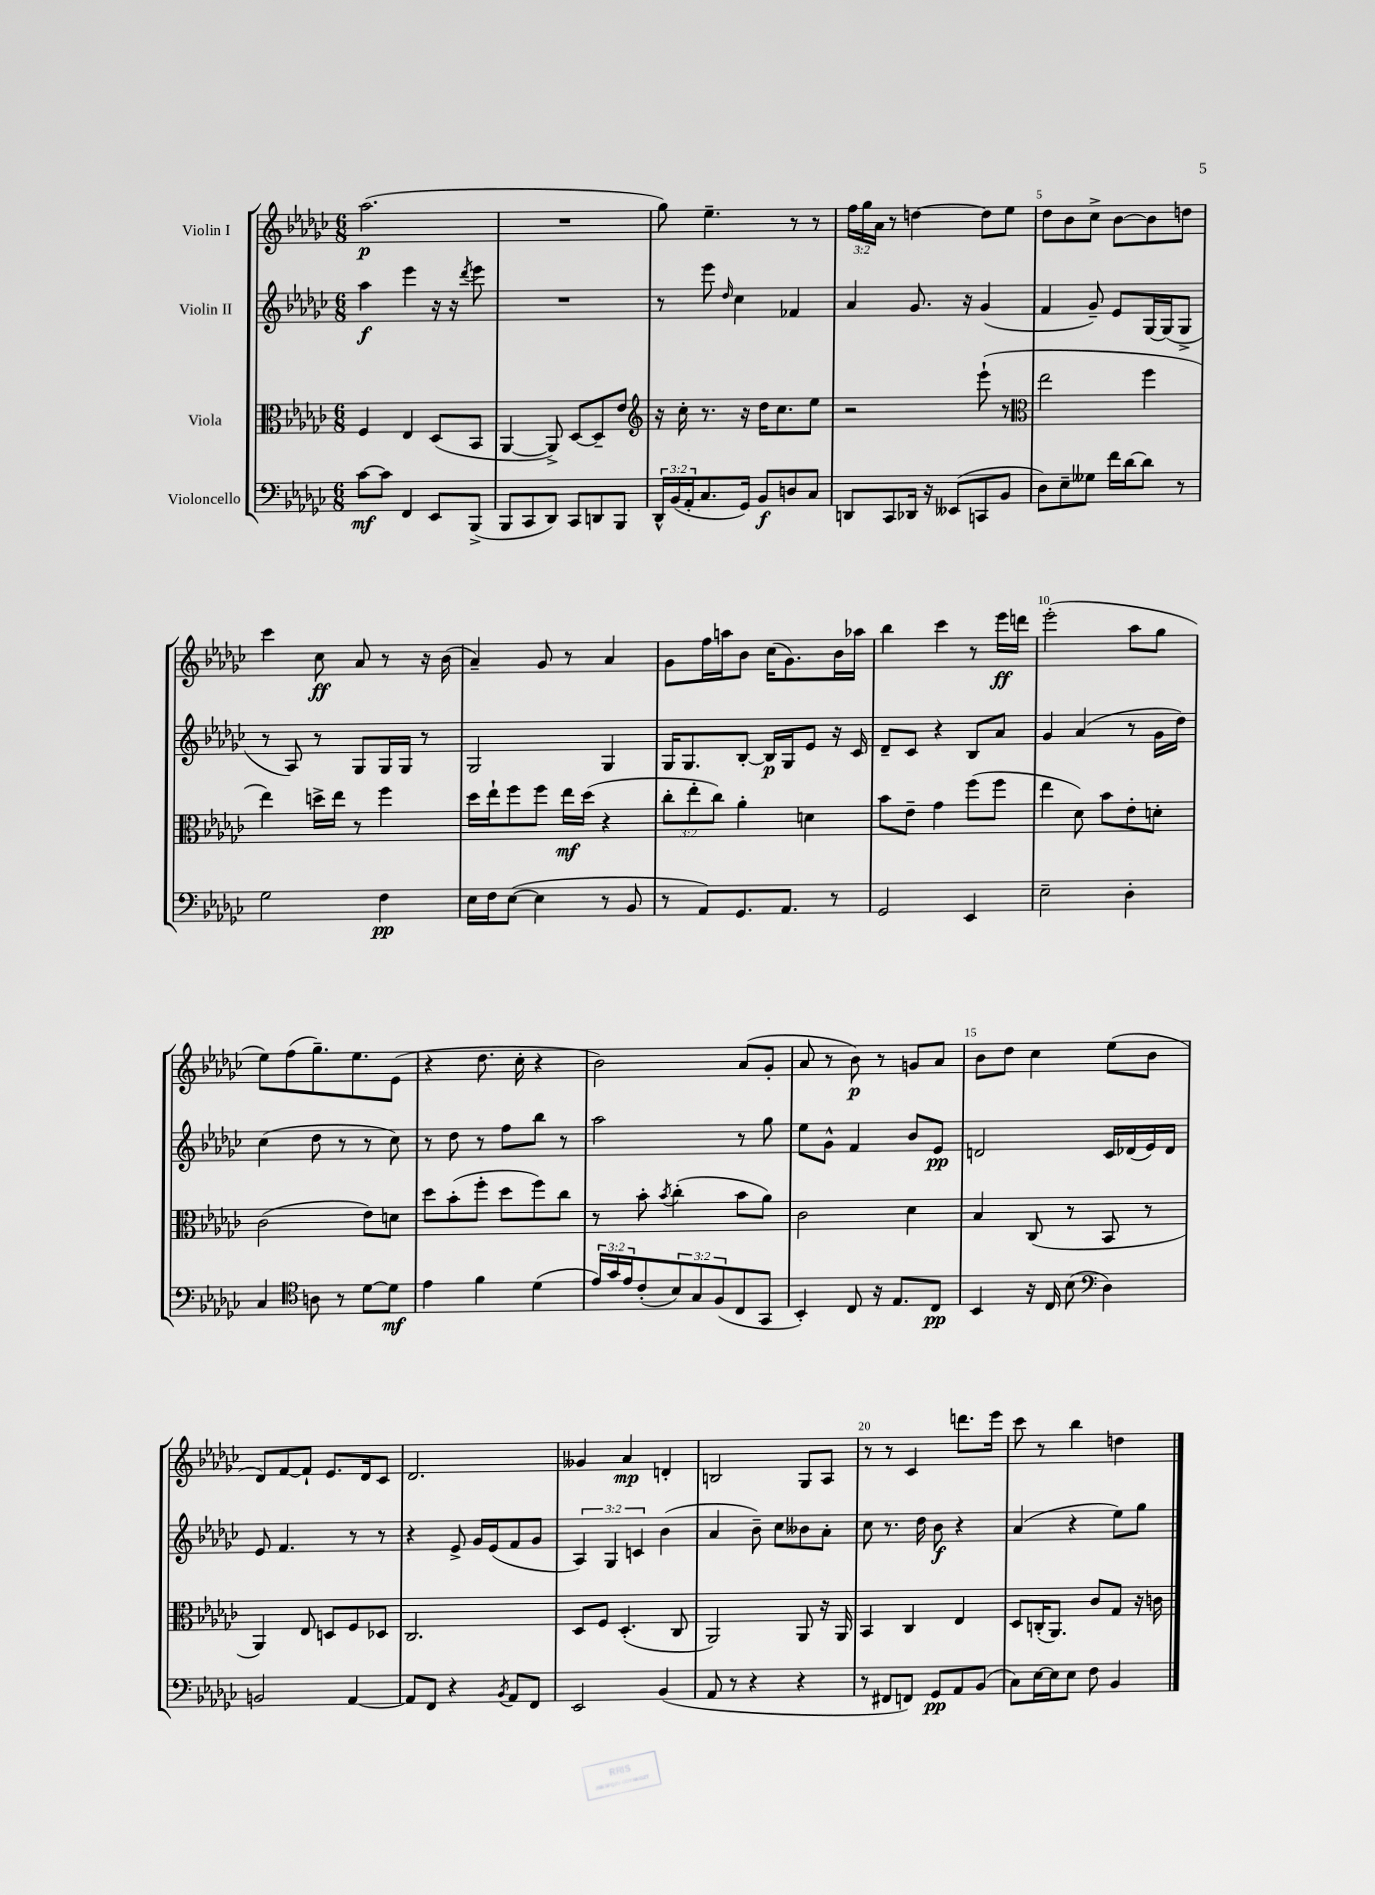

**kern	**dynam	**kern	**dynam	**kern	**dynam	**kern	**dynam
*part4	*part4	*part3	*part3	*part2	*part2	*part1	*part1
*staff4	*staff4	*staff3	*staff3	*staff2	*staff2	*staff1	*staff1
*I"Violoncello	*	*I"Viola	*	*I"Violin II	*	*I"Violin I	*
*clefF4	*	*clefC3	*	*clefG2	*	*clefG2	*
*k[b-e-a-d-g-c-]	*	*k[b-e-a-d-g-c-]	*	*k[b-e-a-d-g-c-]	*	*k[b-e-a-d-g-c-]	*
*M6/8	*	*M6/8	*	*M6/8	*	*M6/8	*
=1	=1	=1	=1	=1	=1	=1	=1
[8c-\L	mf	4F/	.	4aa-\	f	(2.aa-\	p
8c-\J]	.	.	.	.	.	.	.
4FF/	.	4E-/	.	4eee-\	.	.	.
8EE-/L	.	(8D-/L	.	16r	.	.	.
.	.	.	.	16r	.	.	.
.	.	.	.	8qddd-/	.	.	.
(8BBB-^/J	.	8BB-/J	.	8eee-\	.	.	.
=2	=2	=2	=2	=2	=2	=2	=2
8BBB-/L	.	[4AA-/	.	2.r	.	2.r	.
8CC-/	.	.	.	.	.	.	.
8DD-/J)	.	8AA-^/])	.	.	.	.	.
8CC-/L	.	[8D-/L	.	.	.	.	.
8DDn/	.	8D-~/]	.	.	.	.	.
8BBB-/J	.	8e-/J	.	.	.	.	.
=3	=3	=3	=3	=3	=3	=3	=3
*	*	*clefG2	*	*	*	*	*
24DD-^^/LL	.	16r	.	8r	.	8gg-\)	.
(24BB-/	.	.	.	.	.	.	.
.	.	16cc-'\	.	.	.	.	.
24AA-'/J	.	.	.	.	.	.	.
8.C-/	.	8.r	.	8eee-\	.	4.ee-~\	.
.	.	.	.	16qqdd-/	.	.	.
.	.	.	.	4cc-\	.	.	.
16GG-/Jk)	.	16r	.	.	.	.	.
8BB-/L	f	16dd-\KL	.	.	.	.	.
.	.	8.cc-\	.	.	.	.	.
8Dn/	.	.	.	4f-X/	.	8r	.
8C-/J	.	8ee-\J	.	.	.	8r	.
=4	=4	=4	=4	=4	=4	=4	=4
8DDn/L	.	2r	.	4a-/	.	24ff\LL	.
.	.	.	.	.	.	24gg-\	.
.	.	.	.	.	.	24a-\JJ	.
8CC-/	.	.	.	.	.	8r	.
16DD-X/Jk	.	.	.	8.g-/	.	[4ddn\	.
16r	.	.	.	.	.	.	.
(8EE--X/L	.	.	.	.	.	.	.
.	.	.	.	16r	.	.	.
8CCn/	.	(8eee-`\	.	(4g-/	.	8dd\L]	.
8BB-/J	.	8r	.	.	.	8ee-\J	.
=5	=5	=5	=5	=5	=5	=5	=5
*	*	*clefC3	*	*	*	*	*
8D-\L)	.	2ee-\	.	4f/	.	8dd-\L	.
8E-~\	.	.	.	.	.	8b-\	.
8G--X\J	.	.	.	8g-~/)	.	8cc-^\J	.
16f\LL	.	.	.	8e-/L	.	[8b-\L	.
[16d-\J	.	.	.	.	.	.	.
8d-\J]	.	4ff\	.	[16G-/L	.	8b-\]	.
.	.	.	.	(16G-/J]	.	.	.
8r	.	.	.	8G-^/J	.	8ddn\J	.
!!LO:LB:g=z
=6	=6	=6	=6	=6	=6	=6	=6
2G-\	.	4ee-\)	.	8r	.	4ccc-\	.
.	.	.	.	8A-/)	.	.	.
.	.	16ddn^\LL	.	8r	.	8cc-\	ff
.	.	16ee-\JJ	.	.	.	.	.
.	.	8r	.	8G-/L	.	8a-/	.
4F\	pp	4ff\	.	16G-/L	.	8r	.
.	.	.	.	16G-/JJ	.	.	.
.	.	.	.	8r	.	16r	.
.	.	.	.	.	.	(16b-\	.
=7	=7	=7	=7	=7	=7	=7	=7
16E-\LL	.	16dd-\LL	.	2G-/	.	4a-~/)	.
16F\J	.	16ee-`\J	.	.	.	.	.
([8E-\J	.	8ff\	.	.	.	.	.
4E-\]	.	8ff\J	.	.	.	8g-/	.
.	.	16ee-\LL	mf	.	.	8r	.
.	.	(16dd-\JJ	.	.	.	.	.
8r	.	4r	.	4G-/	.	4a-/	.
8BB-/	.	.	.	.	.	.	.
=8	=8	=8	=8	=8	=8	=8	=8
8r	.	12cc-'\L	.	16G-/KL	.	8g-\L	.
.	.	.	.	8.G-/	.	.	.
.	.	12ee-'\	.	.	.	.	.
8AA-/L)	.	.	.	.	.	16ff\L	.
.	.	12cc-\J)	.	.	.	.	.
.	.	.	.	.	.	16aan\J	.
8.GG-/	.	4a-'\	.	[8B-'/J	.	8b-\J	.
.	.	.	.	16B-/LL]	p	(16cc-\KL	.
8.AA-/J	.	.	.	16G-/J	.	8.g-\)	.
.	.	4dn\	.	8e-/J	.	.	.
8r	.	.	.	16r	.	16b-\L	.
.	.	.	.	16c-/	.	16aa-X\JJ	.
=9	=9	=9	=9	=9	=9	=9	=9
2GG-/	.	8b-\L	.	8d-~/L	.	4bb-\	.
.	.	8e-~\J	.	8c-/J	.	.	.
.	.	4g-\	.	4r	.	4ccc-\	.
4EE-/	.	(8ff\L	.	8B-/L	.	8r	.
.	.	8ff\J	.	8a-/J	.	16eee-\LL	ff
.	.	.	.	.	.	16dddn\JJ	.
=10	=10	=10	=10	=10	=10	=10	=10
2E-~\	.	4ee-\	.	4g-/	.	(2eee-'\	.
.	.	8d-\)	.	(4a-/	.	.	.
.	.	8b-\L	.	.	.	.	.
4D-'\	.	8e-'\	.	8r	.	8aa-\L	.
.	.	8dn'\J	.	16g-\LL	.	8gg-\J	.
.	.	.	.	16dd-\JJ)	.	.	.
!!LO:LB:g=z
=11	=11	=11	=11	=11	=11	=11	=11
4C-/	.	(2c-\	.	(4cc-\	.	8ee-\L)	.
.	.	.	.	.	.	(8ff\	.
*clefC4	*	*	*	*	*	*	*
8An\	.	.	.	8dd-\	.	8.gg-~\)	.
8r	.	.	.	8r	.	.	.
.	.	.	.	.	.	8.ee-\	.
[8d-\L	.	8e-\L)	.	8r	.	.	.
8d-\J]	mf	8dn\J	.	8cc-\)	.	(8e-\J	.
=12	=12	=12	=12	=12	=12	=12	=12
4e-\	.	8dd-\L	.	8r	.	4r	.
.	.	(8b-'\	.	8dd-\	.	.	.
4f\	.	8ff'\J	.	8r	.	8.dd-\	.
.	.	8dd-\L	.	8ff\L	.	.	.
.	.	.	.	.	.	16cc-'\	.
(4d-\	.	8ff\)	.	8bb-\J	.	4r	.
.	.	8cc-\J	.	8r	.	.	.
=13	=13	=13	=13	=13	=13	=13	=13
24e-/LL)	.	8r	.	2aa-\	.	2b-\)	.
24g-/	.	.	.	.	.	.	.
24e-/J	.	.	.	.	.	.	.
(8c-'/	.	8b-'\	.	.	.	.	.
.	.	8qb-/	.	.	.	.	.
12B-/)	.	(4cc-'\	.	.	.	.	.
12G-/	.	.	.	.	.	.	.
(12F/	.	.	.	.	.	.	.
8C-/	.	8b-\L	.	8r	.	(8a-/L	.
8GG-/J	.	8a-\J)	.	8gg-\	.	8g-'/J	.
=14	=14	=14	=14	=14	=14	=14	=14
4BB-'/)	.	2c-\	.	8ee-\L	.	8a-/	.
.	.	.	.	8g-^^\J	.	8r	.
8C-/	.	.	.	4f/	.	8b-\)	p
16r	.	.	.	.	.	8r	.
8.E-/L	.	.	.	.	.	.	.
.	.	4d-\	.	8b-/L	.	8gn/L	.
8C-/J	pp	.	.	8e-/J	pp	8a-/J	.
=15	=15	=15	=15	=15	=15	=15	=15
4BB-/	.	4B-/	.	2dn/	.	8b-\L	.
.	.	.	.	.	.	8dd-\J	.
16r	.	(8C-/	.	.	.	4cc-\	.
16C-/	.	.	.	.	.	.	.
(8B-\	.	8r	.	.	.	.	.
*clefF4	*	*	*	*	*	*	*
4D-\)	.	8BB-/	.	16c-/LL	.	(8ee-\L	.
.	.	.	.	(16d-X/	.	.	.
.	.	8r	.	16e-/)	.	8b-\J	.
.	.	.	.	16d-/JJ	.	.	.
!!LO:LB:g=z
=16	=16	=16	=16	=16	=16	=16	=16
2BBn/	.	4AA-/)	.	8e-/	.	8d-/L)	.
.	.	.	.	4.f/	.	[8f/	.
.	.	8E-/	.	.	.	8f`/J]	.
.	.	8Dn/L	.	.	.	8.e-/L	.
[4AA-/	.	8F/	.	8r	.	.	.
.	.	.	.	.	.	16d-/k	.
.	.	8D-X/J	.	8r	.	8c-/J	.
=17	=17	=17	=17	=17	=17	=17	=17
8AA-/L]	.	2.C-/	.	4r	.	2.d-/	.
8FF/J	.	.	.	.	.	.	.
4r	.	.	.	8e-^/	.	.	.
.	.	.	.	16g-/LL	.	.	.
.	.	.	.	(16e-/J	.	.	.
8qBB-/	.	.	.	.	.	.	.
8AA-/L	.	.	.	8f/	.	.	.
8FF/J	.	.	.	8g-/J	.	.	.
=18	=18	=18	=18	=18	=18	=18	=18
2EE-/	.	8D-/L	.	6A-/)	.	4g--X/	.
.	.	8F/J	.	.	.	.	.
.	.	.	.	6G-/	.	.	.
.	.	(4.D-'/	.	.	.	4a-/	mp
.	.	.	.	6cn/	.	.	.
(4BB-/	.	.	.	(4b-\	.	4dn'/	.
.	.	8C-/	.	.	.	.	.
=19	=19	=19	=19	=19	=19	=19	=19
8AA-/	.	2AA-/)	.	4a-/	.	2Bn/	.
8r	.	.	.	.	.	.	.
4r	.	.	.	8b-~\)	.	.	.
.	.	.	.	8cc-\L	.	.	.
4r	.	8AA-/	.	8b--X\	.	8G-/L	.
.	.	16r	.	8a-'\J	.	8A-/J	.
.	.	16AA-/	.	.	.	.	.
=20	=20	=20	=20	=20	=20	=20	=20
8r	.	4BB-/	.	8cc-\	.	8r	.
8FF#X/L	.	.	.	8.r	.	8r	.
8FFn/J)	.	4C-/	.	.	.	4c-/	.
.	.	.	.	16dd-\	.	.	.
8GG-/L	pp	.	.	8b-\	f	.	.
8AA-/	.	4E-/	.	4r	.	8.dddn\L	.
(8BB-/J	.	.	.	.	.	.	.
.	.	.	.	.	.	16eee-\Jk	.
=21	=21	=21	=21	=21	=21	=21	=21
8C-\L)	.	8D-/L	.	(4a-/	.	8ccc-\	.
[16E-\L	.	(16Cn'/K	.	.	.	8r	.
16E-\J]	.	8.AA-/J)	.	.	.	.	.
8E-\J	.	.	.	4r	.	4bb-\	.
8F\	.	8c-/L	.	.	.	.	.
4BB-/	.	8G-/J	.	8ee-\L)	.	4ddn\	.
.	.	16r	.	8gg-\J	.	.	.
.	.	16cn\	.	.	.	.	.
==	==	==	==	==	==	==	==
*-	*-	*-	*-	*-	*-	*-	*-
